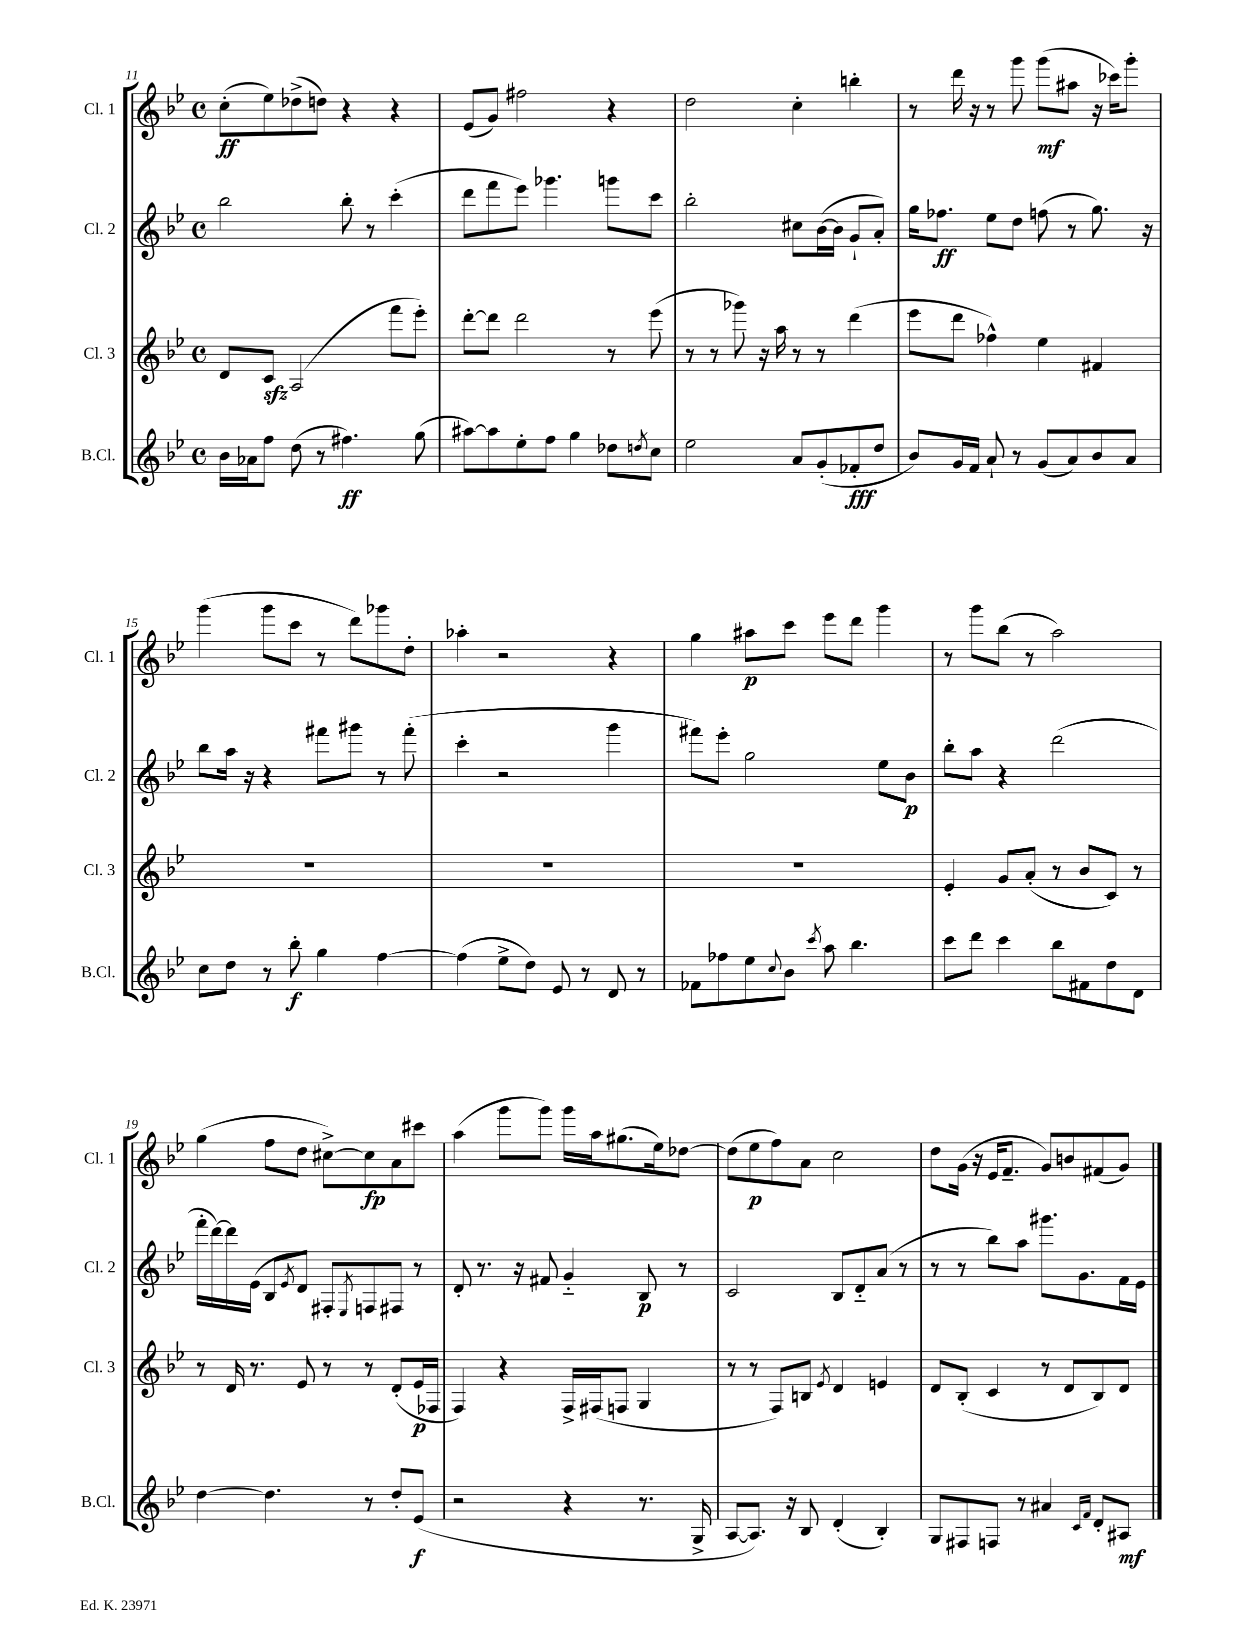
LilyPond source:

<<
\new StaffGroup <<
\new Staff = "s0" \with { instrumentName = "Cl. 1" shortInstrumentName = "Cl. 1" } {
    \clef treble \key bes \major \defaultTimeSignature \time 4/4
    c''8-.\ff( ees''8) des''8->( d''8) r4 r4 |
    ees'8( g'8) fis''2 r4 |
    d''2 c''4-. b''4-. |
    r8 d'''16 r16 r8 g'''8 g'''8\mf( ais''8 r16 ces'''16) g'''8-. |
    g'''4( g'''8 c'''8 r8 d'''8) ges'''8 d''8-. |
    aes''4-. r2 r4 |
    g''4 ais''8\p c'''8 ees'''8 d'''8 g'''4 |
    r8 g'''8 bes''8( r8 a''2) |
    g''4( f''8 d''8 cis''8~->) cis''8\fp a'8 cis'''8 |
    a''4( g'''8 g'''8) g'''16 a''16 gis''8.( ees''16) des''8~ |
    des''8( ees''8\p f''8) a'8 c''2 |
    d''8 g'16( r16 ees'16 f'8.-- g'8) b'8 fis'8( g'8) \bar "|." |
}
\new Staff = "s1" \with { instrumentName = "Cl. 2" shortInstrumentName = "Cl. 2" } {
    \clef treble \key bes \major \defaultTimeSignature \time 4/4
    bes''2 bes''8-. r8 c'''4-.( |
    d'''8 f'''8 ees'''8) ges'''4. g'''8 c'''8 |
    bes''2-. cis''8 bes'16~( bes'16 g'8-! a'8-.) |
    g''16 fes''8.\ff ees''8 d''8 f''8( r8 g''8.) r16 |
    bes''8 a''16 r16 r4 fis'''8 gis'''8 r8 fis'''8-.( |
    c'''4-. r2 g'''4 |
    fis'''8) ees'''8-. g''2 ees''8 bes'8\p |
    bes''8-. a''8 r4 d'''2( |
    f'''16-. d'''16~) d'''16 ees'16( bes8 \acciaccatura { ees'8 } d'8) fis8-. \acciaccatura { ees8 } f8 fis8 r8 |
    d'8-. r8. r16 fis'8 g'4-_ bes8\p r8 |
    c'2 bes8 d'8-_ a'8( r8 |
    r8 r8 bes''8) a''8 gis'''8. g'8. f'16 ees'16 \bar "|." |
}
\new Staff = "s2" \with { instrumentName = "Cl. 3" shortInstrumentName = "Cl. 3" } {
    \clef treble \key bes \major \defaultTimeSignature \time 4/4
    d'8 c'8\sfz a2( f'''8 ees'''8-.) |
    d'''8~-. d'''8 d'''2 r8 ees'''8( |
    r8 r8 ges'''8) r16 a''16 r8 r8 d'''4( |
    ees'''8 d'''8 fes''4-^) ees''4 fis'4 |
    R1 |
    R1 |
    R1 |
    ees'4-. g'8 a'8-.( r8 bes'8 c'8) r8 |
    r8 d'16 r8. ees'8 r8 r8 d'8-.( ees'16\p fes16 |
    f4) r4 f16-> fis16( f8 g4 |
    r8 r8 f8) b8 \acciaccatura { ees'8 } d'4 e'4 |
    d'8 bes8-.( c'4 r8 d'8 bes8) d'8 \bar "|." |
}
\new Staff = "s3" \with { instrumentName = "B.Cl." shortInstrumentName = "B.Cl." } {
    \clef treble \key bes \major \defaultTimeSignature \time 4/4
    bes'16 aes'16 f''8 d''8( r8 fis''4.\ff) g''8( |
    ais''8~) ais''8 ees''8-. f''8 g''4 des''8 \acciaccatura { d''8 } c''8 |
    ees''2 a'8 g'8-.( fes'8-.\fff d''8 |
    bes'8) g'16 f'16 a'8-! r8 g'8( a'8) bes'8 a'8 |
    c''8 d''8 r8 bes''8-.\f g''4 f''4~ |
    f''4( ees''8-> d''8) ees'8 r8 d'8 r8 |
    fes'8 fes''8 ees''8 \appoggiatura { c''8 } bes'8 \acciaccatura { c'''8 } a''8 bes''4. |
    c'''8 d'''8 c'''4 bes''8 fis'8 d''8 d'8 |
    d''4~ d''4. r8 d''8-. ees'8\f( |
    r2 r4 r8. g16-> |
    a8~ a8.) r16 bes8 d'4-.( bes4-.) |
    g8 fis8 f8 r8 ais'4 \grace { c'16 f'16 } d'8-. ais8\mf \bar "|." |
}
>>
>>
\layout { \context { \Score currentBarNumber = #11 } }
